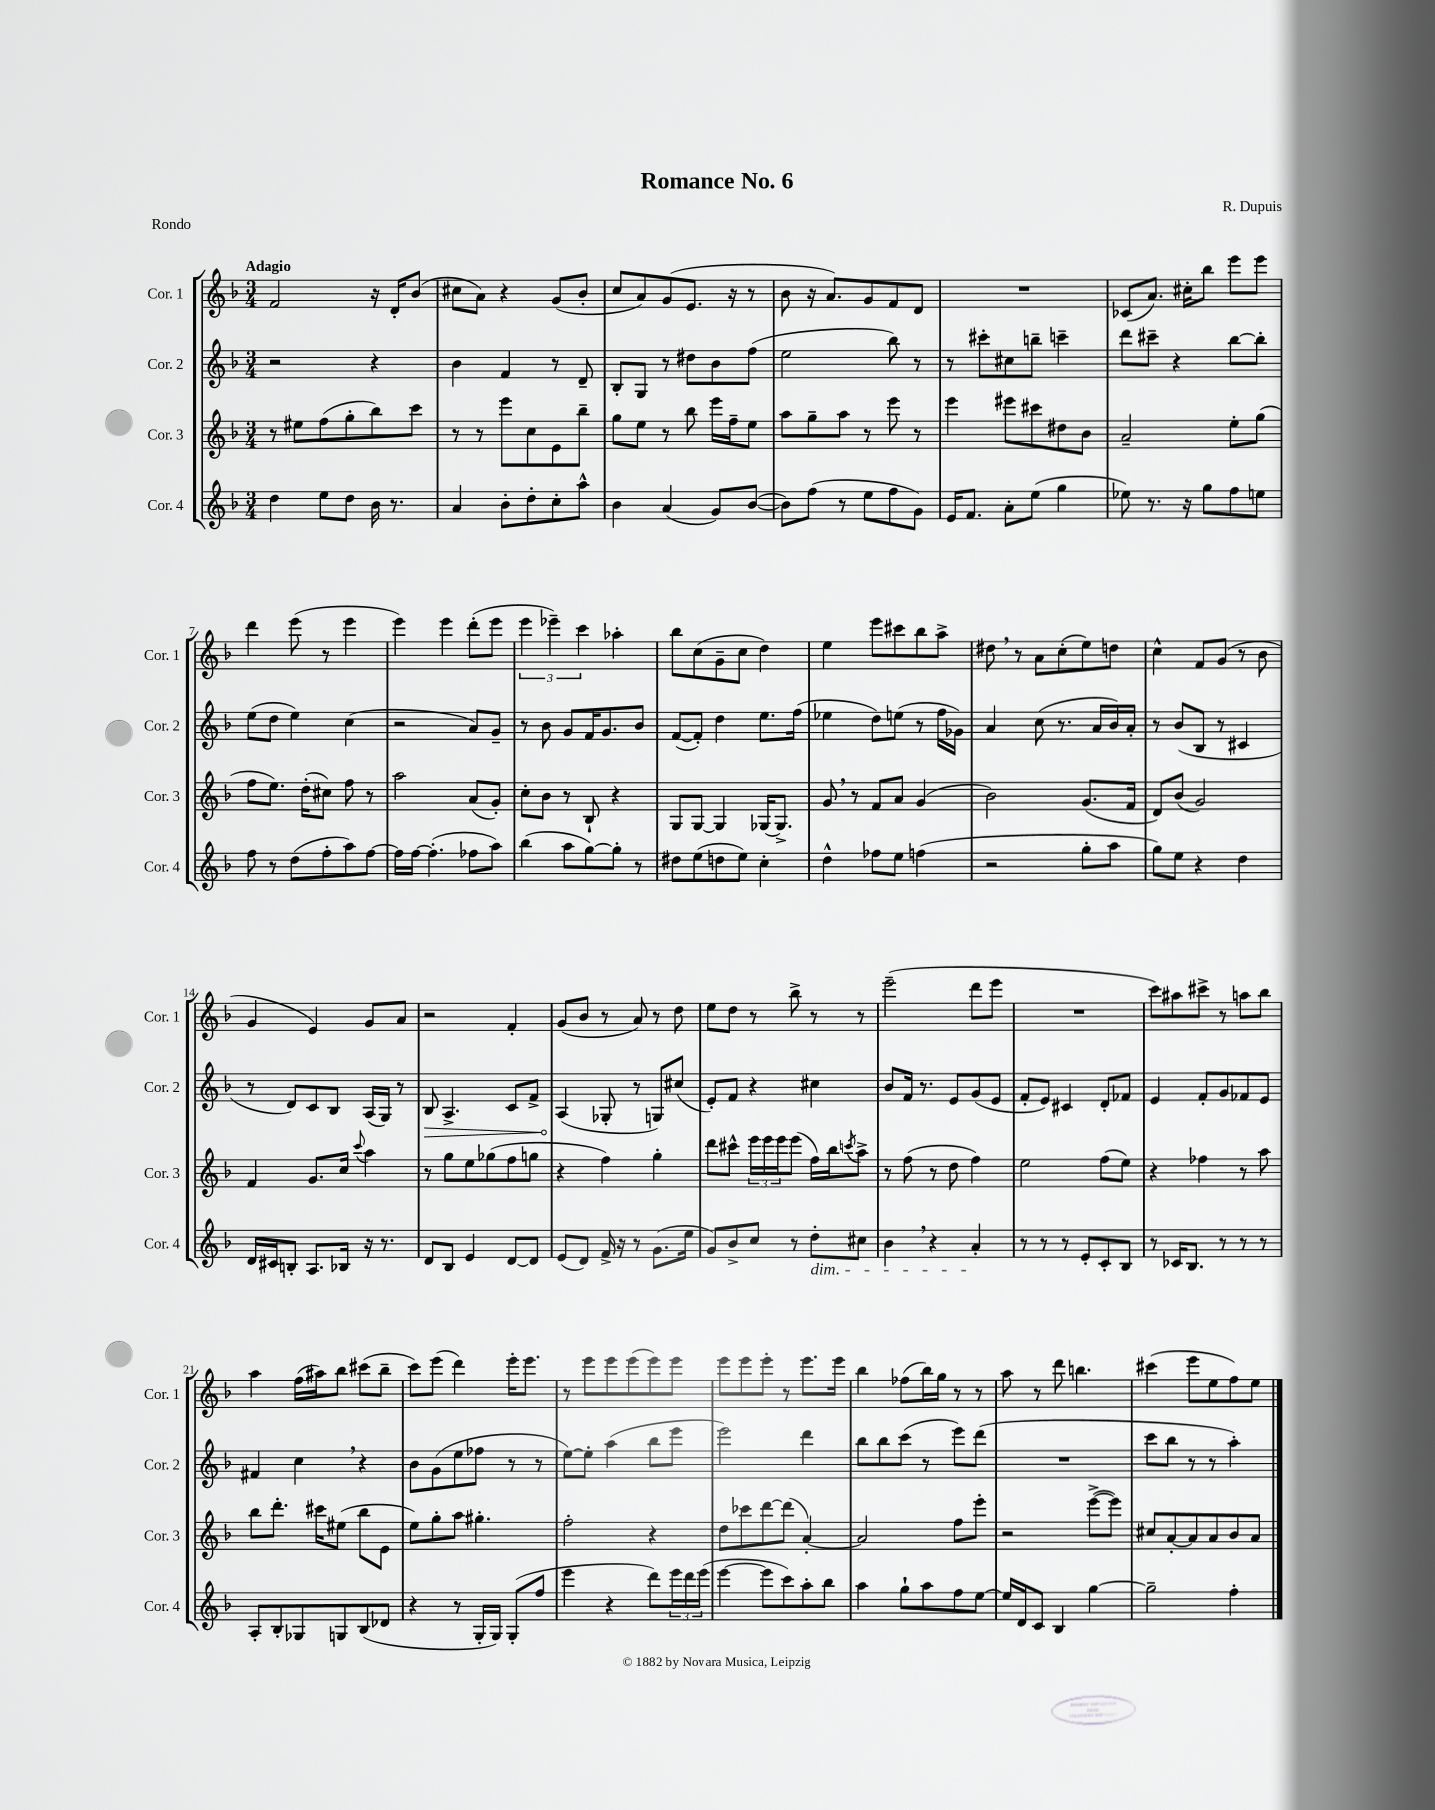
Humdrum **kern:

**kern	**kern	**kern	**kern
*staff4	*staff3	*staff2	*staff1
*clefG2	*clefG2	*clefG2	*clefG2
*k[b-]	*k[b-]	*k[b-]	*k[b-]
*M3/4	*M3/4	*M3/4	*M3/4
4dd\	8r	2r	2f/
.	8ee#\L	.	.
8ee\L	(8ff\	.	.
8dd\J	8gg'\	.	.
16b-\	8bb-\)	4r	16r
8.r	.	.	16d'/LK
.	8ccc\J	.	(8b-/J
=	=	=	=
4a/	8r	4b-\	8cc#\L
.	8r	.	8a\J)
8b-'\L	8eee\L	4f/	4r
8dd'\	8cc\	.	.
8cc'\	8e\	8r	(8g/L
8aa^^\J	8bb-~\J	8d~/	8b-'/J
=	=	=	=
4b-\	8gg\L	8B-'/L	8cc/L
.	8ee\J	8G/J	8a/)
(4a/	8r	8r	(8g/
.	8bb-\	8dd#\L	8.e/J
8g/L)	16eee\LL	8b-\	.
.	16ff~\J	.	16r
([8b-/J	8ee\J	(8ff\J	8r
=	=	=	=
8b-\]L)	8aa\L	2ee\	8b-\
(8ff\J	8gg~\	.	16r
.	.	.	8.a/L)
8r	8aa\J	.	.
8ee\L	8r	.	8g/
8ff\	8eee\	8bb-\)	8f/
8g\J)	8r	8r	8d/J
=	=	=	=
16e/LK	4eee\	8r	2.r
8.f/J	.	.	.
.	.	8ccc#'\L	.
8a'\L	8eee#\L	8cc#\	.
(8ee\J	8ccc#\	8bb~\J	.
4gg\	8dd#\	4ccc~\	.
.	8b-\J	.	.
=	=	=	=
8ee-\)	2a~/	8ddd\L	(8c-/L
8.r	.	8ccc#~\J	8.a/J)
.	.	4r	.
16r	.	.	16cc#'\LK
8gg\L	.	.	8bb-\J
8ff\	8ee'\L	[8bb-\L	8eee\L
8ee\J	(8gg\J	8bb-'\]J	8eee\J
=	=	=	=
8ff\	8ff\L	(8ee\L	4ddd\
8r	8.ee\J)	8dd\J	.
(8dd\L	.	4ee\)	(8eee\
.	(16dd'\LK	.	.
8ff'\	8cc#\J)	.	8r
8aa\)	8ff\	(4cc\	4eee\
[8ff\J	8r	.	.
=	=	=	=
16ff\]LL	2aa\	2r	4eee\)
[16ff\JJ	.	.	.
(4.ff'\]	.	.	.
.	.	.	4eee\
8ff-\L	(8a/L	8a/L)	(8ddd'\L
8aa\J)	8g'/J)	8g~/J	8eee\J
=	=	=	=
(4bb-\	8cc'\L	8r	6eee\
.	8b-\J	8b-\	.
.	.	.	6eee-~\)
8aa\L	8r	8g/L	.
.	.	.	6ccc\
[8gg\)	8B-`/	16f/K	.
.	.	8.g/	.
8gg'\]J	4r	.	4aa-'\
8r	.	8b-/J	.
=	=	=	=
8dd#\L	8G/L	([8f/L	8bb-\L
(8ee\	[8G/J	8f'/]J)	(8cc\
8dd\	4G/]	4dd\	8g~\
8ee\J)	.	.	8cc\J
4cc'\	[16G-/LK	8.ee\L	4dd\)
.	8.G-^/]J	.	.
.	.	(16ff\Jk	.
=	=	=	=
4dd^^\	8g/	4ee-\	4ee\
.	8r	.	.
8ff-\L	8f/L	8dd\L)	8eee\L
8ee\J	8a/J	(8ee\J	8ccc#\
(4ff\	(4g/	8r	8bb-\
.	.	16ff\LL	8aa^\J
.	.	16g-\JJ)	.
=	=	=	=
2r	2b-\)	4a/	8dd#\
.	.	.	8r
.	.	(8cc\	8a\L
.	.	8.r	(8cc'\
8gg'\L	(8.g/L	.	8ee\)
.	.	16a/LL	.
8aa\J	.	16b-/)	8dd\J
.	16f/Jk	16a'/JJ	.
=	=	=	=
8gg\L)	8d/L)	8r	4cc^^\
8ee\J	(8b-/J	(8b-/L	.
4r	2g/)	8B-/J	8f/L
.	.	8r	(8g/J
4dd\	.	4c#/	8r
.	.	.	8b-\
=	=	=	=
16d/LL	4f/	8r	4g/
16c#/J	.	.	.
8B'/J	.	8d/L)	.
8.A/L	8.g/L	8c/	4e/)
.	.	8B-/J	.
16B-/Jk	16cc/Jk	.	.
.	8qqccc/	.	.
16r	4aa\	(16A/LL	8g/L
8.r	.	16G/JJ)	.
.	.	8r	8a/J
=	=	=	=
8d/L	8r	8B-/	2r
8B-/J	8gg\L	4.A^/	.
4e/	8ee\	.	.
.	(8gg-\	.	.
[8d/L	8ff\	8c/L	4f'/
8d/]J	8gg\J	8f^/J	.
=	=	=	=
(8e/L	4r	(4A/	(8g/L
8d/J)	.	.	8b-/J
16f^/	4ff\)	8G-'/	8r
16r	.	.	.
8r	.	8r	8a/)
(8.g\L	4gg'\	8G/L)	8r
.	.	(8cc#/J	8dd\
16ee\Jk	.	.	.
=	=	=	=
8g/L)	8ddd\L	8e'/L)	8ee\L
8b-^/	8ccc#^^\J	8f/J	8dd\J
8cc/J	24eee\LL	4r	8r
.	24eee\	.	.
.	24eee\J	.	.
8r	(8eee\J	.	8bb-^\
8dd'\L	16ff\LL)	4cc#\	8r
.	16bb-\J	.	.
.	8qccc/	.	.
8cc#\J	8aa^\J	.	8r
=	=	=	=
4b-\	8r	8b-/L	(2eee~\
.	(8ff\	16f/Jk	.
.	.	8.r	.
4r	8r	.	.
.	8dd\	8e/L	.
4a'/	4ff\)	(8g/	8ddd\L
.	.	8e/J	8eee\J
=	=	=	=
8r	2ee\	8f'/L	2.r
8r	.	8e/J)	.
8r	.	4c#/	.
8e'/L	.	.	.
8c'/	(8ff\L	8d'/L	.
8B-/J	8ee\J)	8f-/J	.
=	=	=	=
8r	4r	4e/	8ccc\L)
16c-/LK	.	.	8aa#\
8.B-/J	.	.	.
.	4ff-\	8f'/L	8ccc#^\J
8r	.	8g/	8r
8r	8r	8f-/	8aa\L
8r	8aa\	8e/J	8bb-\J
=	=	=	=
8A'/L	8bb-\L	4f#/	4aa\
8B-'/	8.ddd'\J	.	.
8G-/	.	4cc\	(16ff\LL
.	16ccc#\LK	.	16aa#\J)
8G/	(8ee#\J	.	8bb-\J
(8B-/	8bb-\L	4r	(8ccc#\L
8d-/J	8e\J	.	8bb-~\J
=	=	=	=
4r	8ee\L)	8b-\L	8ccc\L)
.	8gg'\	(8g\	(8eee\J
8r	8aa\J	8ee\	4ddd\)
16G'/LL	4.gg#'\	8ff-\J	.
16G/JJ)	.	.	.
(8G'/L	.	8r	16eee'\LK
.	.	.	8.eee\J
8ff/J	.	8r	.
=	=	=	=
4eee\	2ff'\	[8ee\L)	8r
.	.	8ee'\]J	8eee\L
4r	.	(4aa\	8eee\
.	.	.	(8eee\
8ddd\L)	4r	8bb-\L	8eee\)
24eee\L	.	8eee\J	8eee\J
24ddd\	.	.	.
(24eee\JJ	.	.	.
=	=	=	=
[4eee\	8dd\L	2eee\)	8eee\L
.	8ccc-\	.	8eee\
8eee\]L	[8ddd\	.	8eee'\J
8ccc\)	(8ddd\]J	.	8r
8aa'\	[4a'/)	4ddd\	8.eee\L
8bb-\J	.	.	.
.	.	.	16eee\Jk
=	=	=	=
4aa\	2a/]	8bb-\L	4bb-\
.	.	8bb-\	.
8gg`\L	.	(8ccc\J	(8ff-\L
8aa\	.	8r	16bb-\L)
.	.	.	16gg\JJ
8ff\	8ff\L	8eee\L)	8r
[8ee\J	8eee'\J	(8ddd\J	8r
=	=	=	=
16ee/]LL	2r	2.r	8aa\
16d/J	.	.	.
8c/J	.	.	8r
4B-/	.	.	8ddd\
.	.	.	4.bb\
[4gg\	([8eee^\L	.	.
.	8eee\]J)	.	.
=	=	=	=
2gg~\]	8cc#/L	8ccc\L	(4ccc#\
.	[8a'/	8bb-\J	.
.	8a/]	8r	8eee\L
.	8a/	8r	8ee\
4ff'\	8b-/	4aa'\)	8ff\)
.	8a/J	.	8ee\J
==	==	==	==
*-	*-	*-	*-
